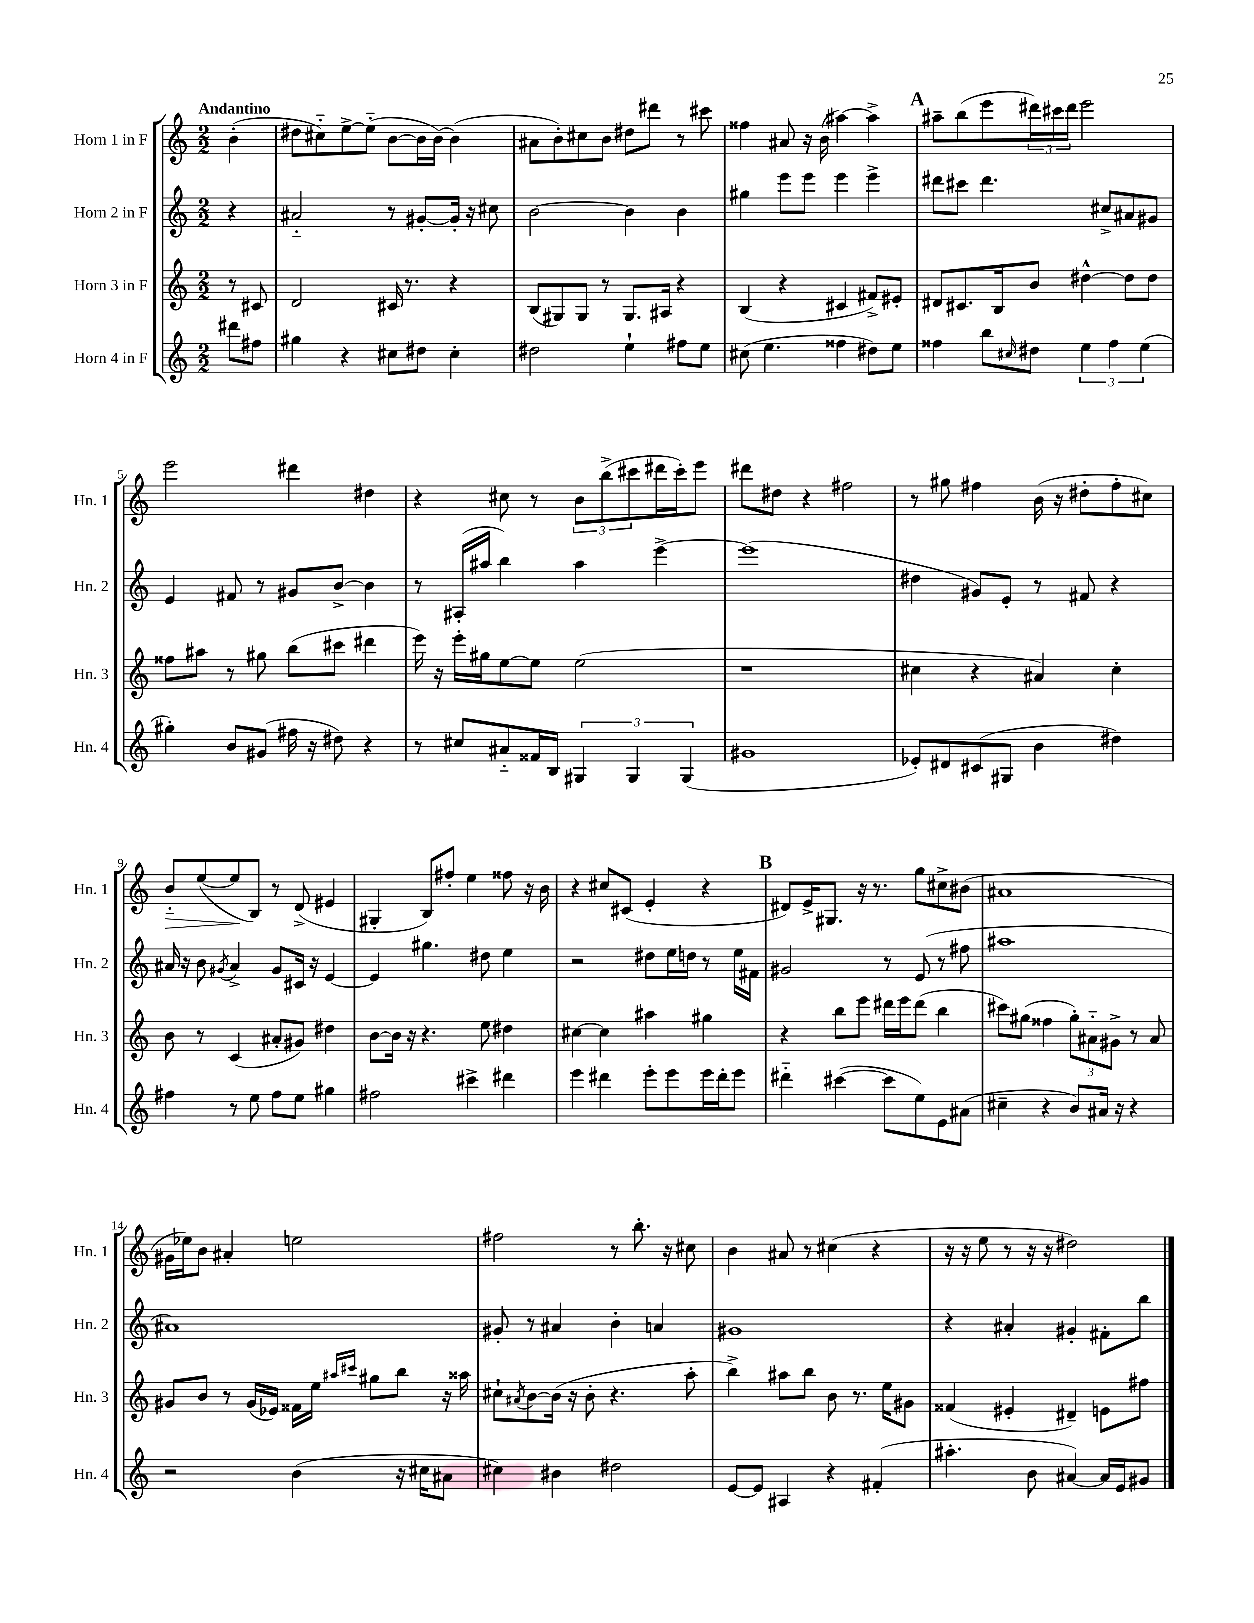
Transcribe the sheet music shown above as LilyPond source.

<<
\new StaffGroup <<
\new Staff = "s0" \with { instrumentName = "Horn 1 in F" shortInstrumentName = "Hn. 1" } {
    \clef treble \key c \major \numericTimeSignature \time 2/2 \partial 4 \tempo "Andantino"
    b'4-.( |
    dis''8 cis''8-_) e''8~-> e''8-_( b'8~ b'16 b'16~) b'4( |
    ais'8 b'8-.) cis''8 b'8 dis''8 dis'''8 r8 cis'''8 |
    fisis''4 ais'8 r16 b'16( ais''4~) ais''4-> |
    \mark \markup { \bold "A" } ais''8-- b''8( e'''8 \tuplet 3/2 { dis'''16) cis'''16 dis'''16 } e'''2 |
    e'''2 dis'''4 dis''4 |
    r4 cis''8 r8 \tuplet 3/2 { b'8 b''8->( cis'''8 } dis'''16 cis'''16-.) e'''8 |
    dis'''8 dis''8 r4 fis''2 |
    r8 gis''8 fis''4 b'16( r16 dis''8-. fis''8-. cis''8) |
    b'8-_\> e''8~( e''8\! b8) r8 d'8->( eis'4 |
    gis4-. b8) fis''8-. e''4 fisis''8 r16 b'16 |
    r4 cis''8 cis'8( e'4-. r4 |
    \mark \markup { \bold "B" } dis'8) e'16-> gis8. r16 r8. g''8 cis''8-> bis'8( |
    ais'1 |
    gis'16 ees''16) b'8 ais'4-. e''2 |
    fis''2 r8 b''8.-. r16 cis''8 |
    b'4 ais'8 r8 cis''4( r4 |
    r16 r16 e''8 r8 r16 r16 dis''2) \bar "|." |
}
\new Staff = "s1" \with { instrumentName = "Horn 2 in F" shortInstrumentName = "Hn. 2" } {
    \clef treble \key c \major \numericTimeSignature \time 2/2 \partial 4
    r4 |
    ais'2-_ r8 gis'8~-. gis'16-. r16 cis''8 |
    b'2~ b'4 b'4 |
    gis''4 e'''8 e'''8 e'''4 e'''4-> |
    \mark \markup { \bold "A" } dis'''8 cis'''8 dis'''4. cis''8-> ais'8 gis'8 |
    e'4 fis'8 r8 gis'8 b'8~-> b'4 |
    r8 ais16-.( ais''16 b''4) ais''4 e'''4~-> |
    e'''1( |
    dis''4 gis'8) e'8-. r8 fis'8 r4 |
    ais'16 r16 b'8 \acciaccatura { gis'8 } ais'4-> gis'8 cis'16 r16 e'4~ |
    e'4 gis''4. dis''8 e''4 |
    r2 dis''8 e''16 d''16 r8 e''16 fis'16 |
    \mark \markup { \bold "B" } gis'2 r8 e'8( r8 fis''8 |
    ais''1 |
    ais'1) |
    gis'8-. r8 ais'4 b'4-. a'4 |
    gis'1 |
    r4 ais'4-. gis'4-. fis'8-. b''8 \bar "|." |
}
\new Staff = "s2" \with { instrumentName = "Horn 3 in F" shortInstrumentName = "Hn. 3" } {
    \clef treble \key c \major \numericTimeSignature \time 2/2 \partial 4
    r8 cis'8 |
    d'2 cis'16 r8. r4 |
    b8( gis8) gis8 r8 gis8. ais16 r4 |
    b4( r4 cis'4 fis'8->) eis'8-. |
    \mark \markup { \bold "A" } dis'8 cis'8. b16 b'8 dis''4~-^ dis''8 dis''8 |
    fisis''8 ais''8 r8 gis''8 b''8( cis'''8 dis'''4 |
    e'''16) r16 e'''16-. gis''16 e''8~ e''8 e''2( |
    r1 |
    cis''4 r4 ais'4) cis''4-. |
    b'8 r8 c'4( ais'8-. gis'8) dis''4 |
    b'8~ b'16 r16 r4. e''8 dis''4 |
    cis''4~ cis''4 ais''4 gis''4 |
    \mark \markup { \bold "B" } r4 b''8 e'''8 dis'''16 e'''16 dis'''8( b''4 |
    cis'''8) gis''8( fisis''4 \tuplet 3/2 { gis''8-.) ais'8-_ gis'8-> } r8 ais'8 |
    gis'8 b'8 r8 gis'16( ees'16) fisis'16 e''16 \grace { ais''16 cis'''16 } gis''8 b''8 r16 aisis''16 |
    cis''8-! \acciaccatura { ais'8 } b'8~ b'16( r16 b'8-. r4. a''8-. |
    b''4->) ais''8 b''8 b'8 r8. e''16 gis'8 |
    fisis'4( eis'4-. dis'4--) e'8 fis''8 \bar "|." |
}
\new Staff = "s3" \with { instrumentName = "Horn 4 in F" shortInstrumentName = "Hn. 4" } {
    \clef treble \key c \major \numericTimeSignature \time 2/2 \partial 4
    dis'''8 fis''8 |
    gis''4 r4 cis''8 dis''8 cis''4-. |
    dis''2 e''4-! fis''8 e''8 |
    cis''8( e''4. fisis''4 dis''8) e''8 |
    \mark \markup { \bold "A" } fisis''4 b''8 \grace { cis''16 } dis''8 \tuplet 3/2 { e''4 fisis''4 e''4( } |
    gis''4-.) b'8 gis'8( fis''16 r16 dis''8) r4 |
    r8 cis''8 ais'8-_ fisis'16 b16 \tuplet 3/2 { gis4 gis4 gis4( } |
    gis'1 |
    ees'8-.) dis'8 cis'8( gis8 b'4 dis''4) |
    fis''4 r8 e''8 fis''8 e''8 gis''4 |
    fis''2 cis'''4-> dis'''4 |
    e'''4 dis'''4 e'''8-. e'''8 e'''16 dis'''16-. e'''8 |
    \mark \markup { \bold "B" } dis'''4-_ cis'''4~( cis'''8 e''8) e'8 ais'8( |
    cis''4-- r4 b'8) ais'16 r16 r4 |
    r2 b'4( r16 cis''16 ais'8 |
    cis''4) bis'4 dis''2 |
    e'8~ e'8 ais4 r4 fis'4-.( |
    ais''4.-. b'8 ais'4~) ais'16 e'16 gis'8 \bar "|." |
}
>>
>>
